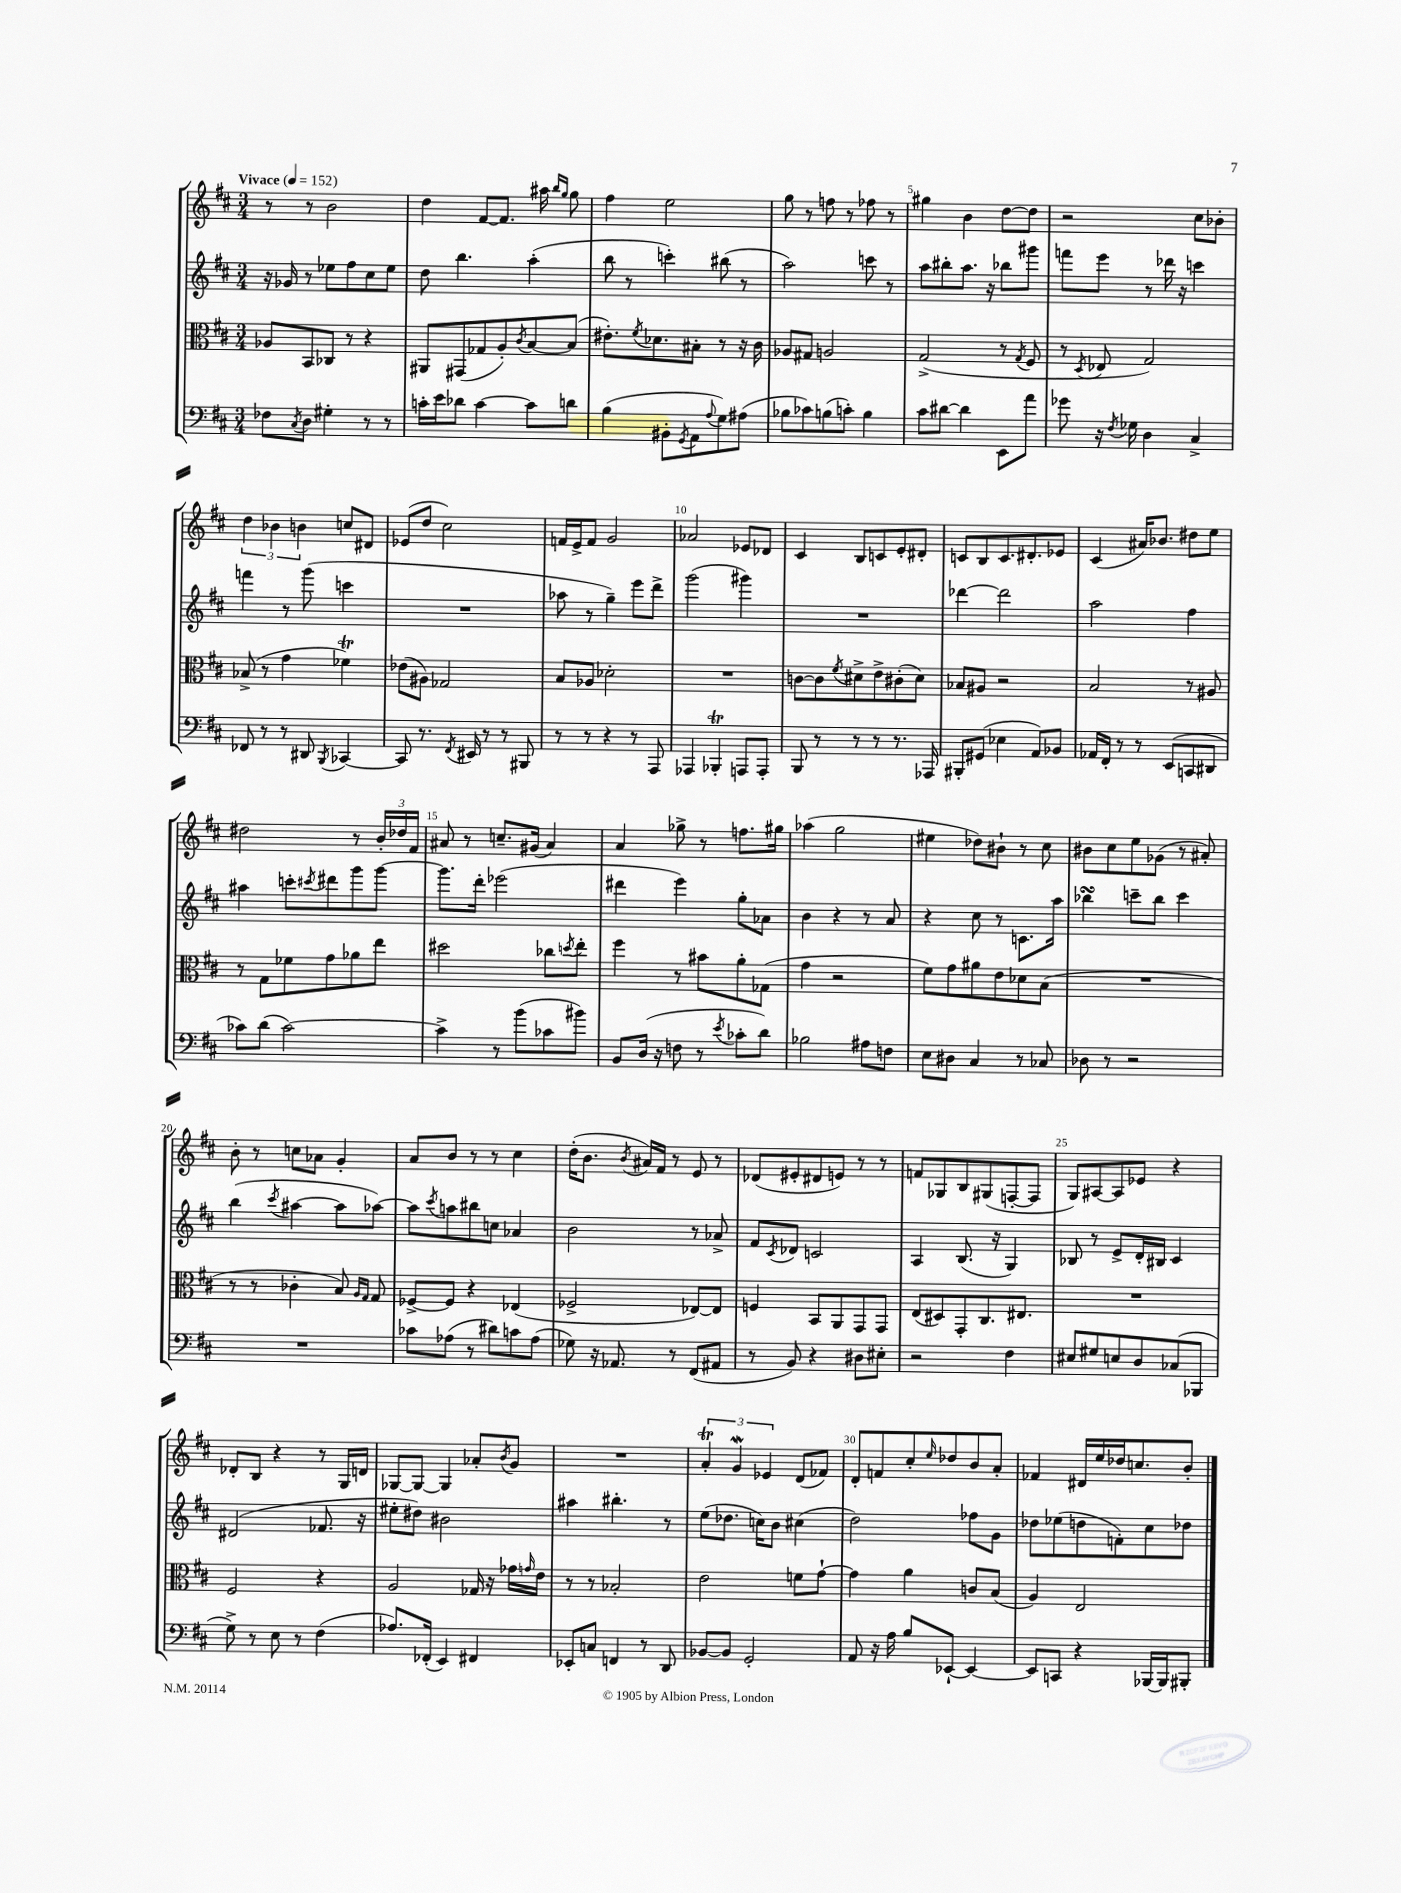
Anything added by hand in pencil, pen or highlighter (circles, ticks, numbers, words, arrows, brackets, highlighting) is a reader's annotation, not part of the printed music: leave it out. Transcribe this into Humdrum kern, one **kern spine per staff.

**kern	**kern	**kern	**kern
*staff4	*staff3	*staff2	*staff1
*clefF4	*clefC3	*clefG2	*clefG2
*k[f#c#]	*k[f#c#]	*k[f#c#]	*k[f#c#]
*M3/4	*M3/4	*M3/4	*M3/4
*MM152	*MM152	*MM152	*MM152
8F-\L	8A-/L	16r	8r
.	.	16g-/	.
8qC#/	.	.	.
8D\J	8BB/	8r	8r
4G#'\	8C-/J	8ee-\L	2b\
.	8r	8ff#\	.
8r	4r	8cc#\	.
8r	.	8ee-\J	.
=	=	=	=
16c'\LL	8AA#/L	8dd\	4dd\
16e\J	.	.	.
8d-\J	(8GG#/	4.bb\	.
[4c\	8G-/	.	[8f#/L
.	8A'/)	.	8.f#/]J
.	8qc#/	.	.
8c\]L	[8B/	(4aa'\	.
.	.	.	16aa#\
.	.	.	16qqbb/LL
.	.	.	16qqgg/JJ
8d\J	(8B/]J	.	8gg\
=	=	=	=
(4B\	8.e#'\L)	8bb\	4ff#\
.	.	8r	.
.	8qf#/	.	.
.	8.d-\	.	.
8BB#'\L	.	4ccc'\)	2ee\
8qGG/	.	.	.
8AA\	8B#'\J	.	.
8qqA/	.	.	.
8G\)	8r	(8bb#\	.
(8A#\J	16r	8r	.
.	16c#\	.	.
=	=	=	=
8B-\L	8A-/L	2aa\)	8gg\
8c-\)	8G#/J	.	8r
(8B\	2A/	.	8ff\
8c'\J)	.	.	8r
4B\	.	8ccc\	8ff-\
.	.	8r	8r
=	=	=	=
8c#\L	(2G^/	8aa\L	4gg#\
[8d#\J	.	8bb#'\	.
4d#\]	.	8.aa\J	4b\
.	.	16r	.
8EE\L	8r	8bb-\L	[8dd\L
.	8qG/	.	.
8a\J	8F#/	8ggg#\J	8dd\]J
=	=	=	=
8g-\	8r	8fff\L	2r
.	8qD/	.	.
16r	8E-/	8eee\J	.
8qF#/	.	.	.
16G-\	.	.	.
4D\	2G/)	8r	.
.	.	16ddd-\	.
.	.	16r	.
4C#^/	.	4ccc\	8cc#\L
.	.	.	8b-'\J
=	=	=	=
8FF-/	(8B-^/	4fff\	6dd\
8r	8r	.	.
.	.	.	6b-\
8r	4g\	8r	.
.	.	.	6b\
8DD#/	.	(8ggg\	.
8qBBB/	.	.	.
[4CC-/	4f-\)	4ccc\	8cc/L
.	.	.	8d#/J
=	=	=	=
8CC-/]	(8e-\L	2.r	(8e-/L
8.r	8A#\J)	.	8dd/J
.	2G-/	.	2cc#\)
8qFF#/	.	.	.
16EE#/	.	.	.
8r	.	.	.
8r	.	.	.
8BBB#/	.	.	.
=	=	=	=
8r	8B/L	8aa-\	16f/LL
.	.	.	16e^/J
8r	8A-/J	8r	8f/J
4r	2d-'\	4gg~\)	2g/
8r	.	8eee\L	.
8AAA/	.	8ddd^\J	.
=	=	=	=
4AAA-/	2.r	(2ggg\	2a-/
4BBB-'/	.	.	.
8AAA/L	.	4ggg#\)	8e-/L
8AAA'/J	.	.	8d-/J
=	=	=	=
8BBB/	[8c\L	2.r	4c#/
8r	8c\]	.	.
.	8qf#/	.	.
8r	8d#^\	.	8B/L
8r	8e^\	.	8c/
8.r	(8c#'\	.	8e'/
.	8d#\J)	.	8d#'/J
16AAA-/	.	.	.
=	=	=	=
8BBB#'/L	8B-/L	[4ddd-\	8c/L
(8GG#/J	8A#/J	.	8B/
4E-\	2r	2ddd-\]	8.c/
.	.	.	8.d#'/
8AA/L)	.	.	.
8BB-/J	.	.	8e-/J
=	=	=	=
16AA-/LL	2B/	2aa\	(4c#/
16FF#'/JJ	.	.	.
8r	.	.	.
8r	.	.	16a#/LK)
.	.	.	8.b-/J
(8EE/L	.	.	.
8CC/	8r	4ff#\	8dd#\L
8DD#/J	8A#/	.	8ee\J
=	=	=	=
8c-\L)	8r	4aa#\	2dd#\
(8d\J	8G\L	.	.
[2c-\)	8f-\	8ccc'\L	.
.	.	8qccc#/	.
.	8g\	8ddd#\	.
.	8a-\	8ggg\	8r
.	8ee\J	[8ggg\J	24b'/LL
.	.	.	24dd-/
.	.	.	24f#/JJ
=	=	=	=
4c-^\]	2dd#\	8.ggg\]L	8a#/
.	.	.	8r
.	.	16ddd'\Jk	.
8r	.	(2eee-\	8.cc~/L
(8b\L	.	.	.
.	.	.	(16g#/Jk
8c-\	8cc-\L	.	4a#/)
.	8qdd/	.	.
8b#\J)	8ee'\J	.	.
=	=	=	=
8BB/L	4ff#\	4ddd#\	4a/
(16D/Jk	.	.	.
16r	.	.	.
8F\	8r	4eee\)	8gg-^\
8r	8b#\L	.	8r
8qe/	.	.	.
8c-'\L	8a'\	8gg'\L	8.ff\L
8d\J)	(8G-\J	8a-\J	.
.	.	.	16gg#\Jk
=	=	=	=
2B-\	4g\	4b\	(4aa-\
.	2r	4r	2gg\
8A#\L	.	8r	.
8F\J	.	8a/	.
=	=	=	=
8E\L	8f#\L)	4r	4ee#\
8D#\J	8g\	.	.
4C#/	8a#\	8cc#\	8dd-\L)
.	8e\	8r	8b#`\J
8r	8d-\	8.c\L	8r
8C-/	(8B\J	.	8cc#\
.	.	16aa\Jk	.
=	=	=	=
8D-\	2.r	4bb-\	8b#\L
8r	.	.	8cc#\
2r	.	8ccc~\L	8ee\
.	.	8bb-\J	(8g-\J
.	.	4ccc\	8r
.	.	.	8a#'/)
=	=	=	=
2.r	8r	(4bb\	8b'\
.	8r	.	8r
.	.	8qccc#/	.
.	4c-'\	[4aa#\	8cc\L
.	.	.	8a-\J
.	8B/)	8aa#\]L	4g'/
.	16qqA/LL	.	.
.	16qqG/JJ	.	.
.	8G/	[8aa-\J)	.
=	=	=	=
8c-\L	[8F-^/L	8aa-\]L	8a/L
.	.	8qccc#/	.
(8A-\J	8F-/]J	8aa\	8b/J
8r	4r	8bb#\	8r
8d#\L)	.	8cc\J	8r
8c\	(4E-/	4a-/	4cc#\
(8A-\J	.	.	.
=	=	=	=
8G-\)	2F-^/	2b\	(16dd'\LK
.	.	.	8.b\J
16r	.	.	.
8.AA-/	.	.	.
.	.	.	8qb/
.	.	.	16a#/LL)
.	.	.	16f#/JJ
8r	.	.	8r
(8FF#/L	[8E-/L)	8r	8e/
8AA#/J	8E-/]J	8a-^/	8r
=	=	=	=
8r	4F/	8f#/L	(8d-/L
.	.	8qc#/	.
8BB/)	.	8d-/J	8e#'/
4r	8BB/L	2c/	8d#/
.	8AA/	.	8e/J)
8D#\L	8GG/	.	8r
8E#'\J	8GG/J	.	8r
=	=	=	=
2r	(8E/L	4A/	8f/L
.	8D#/)	.	8G-/
.	8GG'/	(8.B/	8B/
.	8.C#/	.	(8G#/
.	.	16r	.
4F#\	.	4G/)	[8F'/
.	8.E#/J	.	.
.	.	.	8F/]J
=	=	=	=
8E#/L	2.r	8B-/	8G/L)
8G#/	.	8r	[8A#/
8E/	.	8e^/L	8A#/]
8D/	.	16d'/L	8e-/J
.	.	16B#/JJ	.
(8C-/	.	4c#/	4r
8BBB-/J	.	.	.
=	=	=	=
8G^\)	2F#/	(2d#/	8d-'/L
8r	.	.	8B/J
8E\	.	.	4r
8r	.	.	.
(4F#\	4r	8.f-/	8r
.	.	.	16G/LL
.	.	16r	16d/JJ
=	=	=	=
8.A-/L)	2A/	8ee#'\L	[8G-/L
.	.	8dd#\J)	8G-/_J
(16FF-'/Jk	.	.	.
4EE/)	.	2b#\	4G-/]
4FF#/	16G-/	.	8a-'/L
.	16r	.	.
.	.	.	8qb/
.	16g-\LL	.	8g/J
.	16qqg/	.	.
.	16e\JJ	.	.
=	=	=	=
8EE-'/L	8r	4aa#\	2.r
8C/J	8r	.	.
4FF/	2B-'/	4.bb#'\	.
8r	.	.	.
8DD/	.	8r	.
=	=	=	=
[8BB-/L	2e\	(8ee\L	6a'/
8BB-/]J	.	8.dd-\J	.
.	.	.	6g/
2GG'/	.	.	.
.	.	16cc\LK)	.
.	.	.	6e-/
.	.	8b\J	.
.	8f\L	(4cc#\	(8d/L
.	[8g`\J	.	8f-/J)
=	=	=	=
8AA/	4g\]	2dd\)	8d'/L
16r	.	.	8f/
16A\	.	.	.
8B/L	4a\	.	8cc#'/
.	.	.	16qqee/
[8EE-`/J	.	.	8dd-/
4EE-/_	8c/L	8ff-\L	8b/
.	(8B/J	8g\J	8a'/J
=	=	=	=
8EE-/]L	4A/)	8dd-\L	4f-/
8CC/J	.	(8ee-\	.
4r	2E/	8dd\	16d#/LL
.	.	.	16ee/
.	.	8f'\)	16dd-/J
.	.	.	8.cc/
[16BBB-/LL	.	8cc#\	.
16BBB-/]J	.	.	.
8BBB#'/J	.	8dd-\J	8b'/J
==	==	==	==
*-	*-	*-	*-
